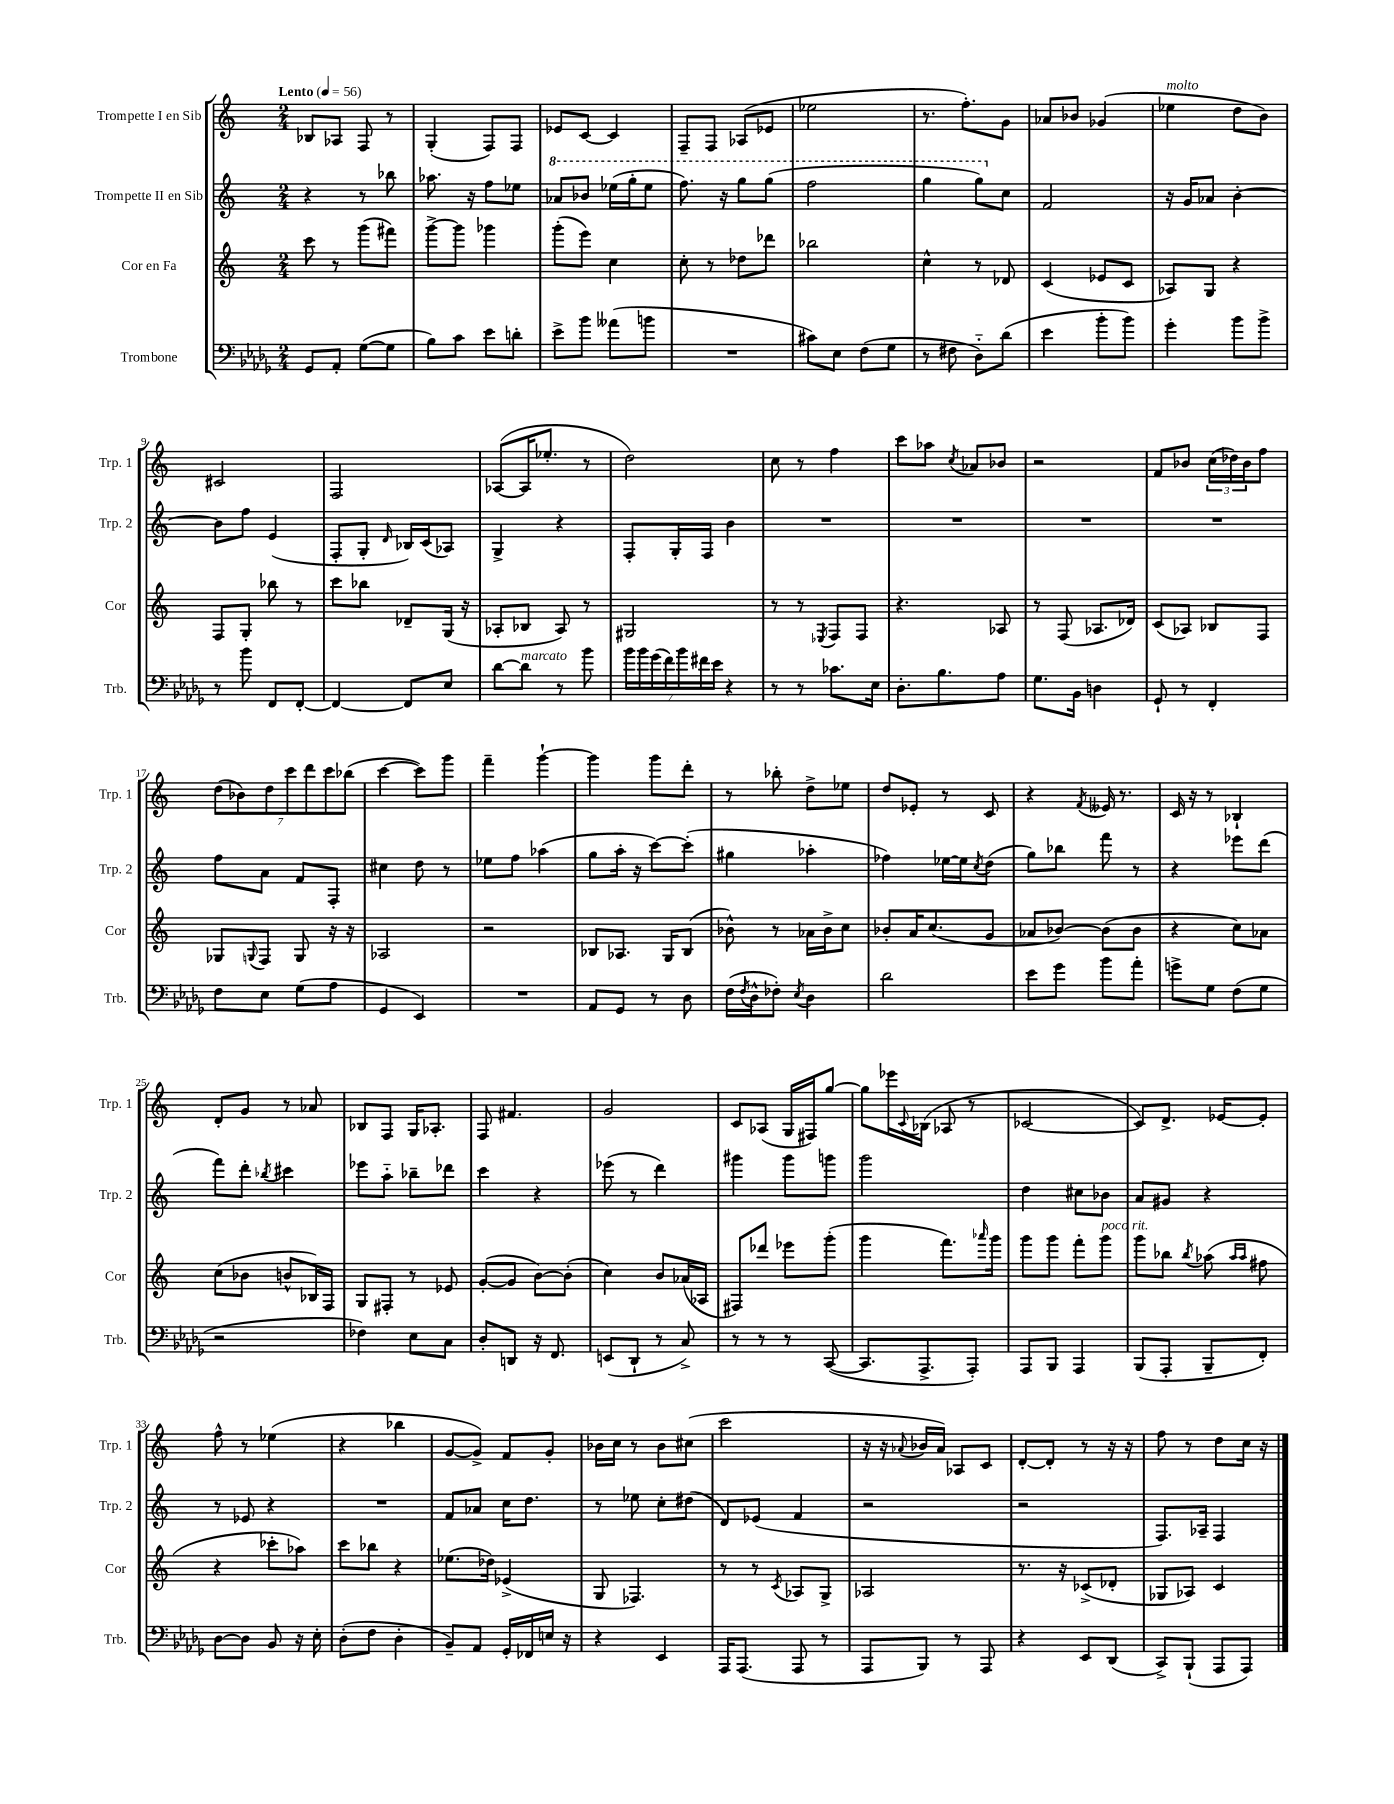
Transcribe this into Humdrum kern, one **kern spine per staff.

**kern	**kern	**kern	**kern
*staff4	*staff3	*staff2	*staff1
*clefF4	*clefG2	*clefG2	*clefG2
*k[b-e-a-d-g-]	*k[]	*k[]	*k[]
*M2/4	*M2/4	*M2/4	*M2/4
*MM56	*MM56	*MM56	*MM56
8GG-	8ccc	4r	8B-
8AA-'	8r	.	8A-
([8G-	(8ggg	8r	8F
8G-]	8fff#)	8bb-	8r
=	=	=	=
8B-)	[8ggg^	8.aa-	(4G'
8c	8ggg]	.	.
.	.	16r	.
8e-	4ggg-	8ff	8F)
8d'	.	8ee-	8F
=	=	=	=
8e-^	(8ggg'	8aa-	8e-
8b-	8eee)	8bb-	[8c
(8a--	4cc	(16eee-	4c]
.	.	16ggg'	.
8b	.	8eee-	.
=	=	=	=
2r	8cc'	8.fff)	8F~
.	8r	.	8F
.	.	16r	.
.	8dd-	8ggg	(8A-
.	8ddd-	(8ggg	8e-
=	=	=	=
8c#)	2bb-	2fff	2ee-
8E-	.	.	.
(8F	.	.	.
8G-	.	.	.
=	=	=	=
8r	4cc^^	4ggg	8.r
8F#	.	.	.
.	.	.	8.ff')
8D-'~)	8r	8ggg)	.
(8d-	8d-	8cc	8g
=	=	=	=
4e-	(4c	2f	8a-
.	.	.	8b-
8b-'	8e-	.	(4g-
8b-)	8c	.	.
=	=	=	=
4g-'	8A-)	16r	4ee-
.	.	16g	.
.	8G	8a-	.
8b-	4r	[4b'	8dd
8b-^	.	.	8b)
=	=	=	=
8r	8F	8b]	2c#
8b-	8G'	8ff	.
8FF	8bb-	(4e	.
[8FF'	8r	.	.
=	=	=	=
4FF_	8ccc	8F'	2F
.	8bb-	8G'	.
.	.	16qqd	.
8FF]	8d-~	16B-)	.
.	.	(16c	.
8E-	(16G	8A-)	.
.	16r	.	.
=	=	=	=
[8d-	8A-'	4G^	([8A-
8d-]	8B-	.	16A-]
.	.	.	8.ee-'
8r	8A-)	4r	.
8b-	8r	.	8r
=	=	=	=
28b-	2G#	8F'	2dd)
28b-	.	.	.
(28g-	.	.	.
28f)	.	.	.
.	.	16G'	.
28b-	.	.	.
28f#	.	.	.
.	.	16F	.
28e-	.	.	.
4r	.	4b	.
=	=	=	=
8r	8r	2r	8cc
8r	8r	.	8r
.	8qE-	.	.
8.c-	8F	.	4ff
.	8F	.	.
16E-	.	.	.
=	=	=	=
8.D-'	4.r	2r	8ccc
.	.	.	8aa-
8.B-	.	.	.
.	.	.	8qcc
.	.	.	8a-
8A-	8A-	.	8b-
=	=	=	=
8.G-	8r	2r	2r
.	(8F	.	.
16BB-	.	.	.
4D	8.A-	.	.
.	16d-)	.	.
=	=	=	=
8GG-`	(8c	2r	8f
8r	8A-)	.	8b-
4FF'	8B-	.	(24cc
.	.	.	24dd-)
.	.	.	24b-
.	8F	.	8ff
=	=	=	=
8F	8G-	8ff	(14dd
.	.	.	14b-)
.	8qqG	.	.
8E-	8F	8a	.
.	.	.	14dd
.	.	.	14ccc
(8G-	8G	8f	.
.	.	.	14ddd
.	.	.	14ccc
8A-	16r	8F'	.
.	.	.	(14bb-
.	16r	.	.
=	=	=	=
4GG-	2A-	4cc#	[4ccc
4EE-)	.	8dd	8ccc])
.	.	8r	8ggg
=	=	=	=
2r	2r	8ee-	4fff~
.	.	8ff	.
.	.	(4aa-	[4ggg`
=	=	=	=
8AA-	8B-	8gg	4ggg]
8GG-	8.A-	16aa'	.
.	.	16r	.
8r	.	[8ccc)	8ggg
.	16G	.	.
8D-	(8B-	(8ccc']	8ddd'
=	=	=	=
(16F	8b-^^)	4gg#	8r
8qF	.	.	.
16D-^^	.	.	.
8F-')	8r	.	8bb-'
8qE-	.	.	.
4D-	16a-	4aa-'	8dd^
.	16b-^	.	.
.	8cc	.	8ee-
=	=	=	=
2d-	8b-'	4ff-)	8dd
.	16a	.	8e-'
.	(8.cc	.	.
.	.	[16ee-	8r
.	.	16ee-]	.
.	.	8qcc	.
.	8g	(8dd	8c
=	=	=	=
8e-	8a-	8gg)	4r
8g-	[8b-)	8bb-	.
.	.	.	8qf
8b-	(8b-]	8fff	16e--
.	.	.	8.r
8a-'	8b-	8r	.
=	=	=	=
8g^	4r	4r	16c
.	.	.	16r
8G-	.	.	8r
(8F	8cc)	8eee-	4B-`
8G-	8a-	(8ddd	.
=	=	=	=
2r	(8cc	8fff)	8d'
.	8b-	8ddd'	8g
.	.	8qbb-	.
.	8b^^	4ccc#	8r
.	16B-)	.	8a-
.	16F	.	.
=	=	=	=
4F-)	8G	8eee-	8B-
.	8F#'	8aa'~	8F
8E-	8r	8bb-~	16G
.	.	.	8.A-'
8C	8e-	8ddd-	.
=	=	=	=
8D-'	([8g'	4ccc	8F
8DD	8g]	.	4.f#
16r	[8b)	4r	.
8.FF	.	.	.
.	(8b']	.	.
=	=	=	=
(8EE	4cc)	(8eee-	2g
8DD-`	.	8r	.
8r	8b	4ddd)	.
8C^)	(16a-	.	.
.	16A-	.	.
=	=	=	=
8r	8F#)	4ggg#	8c
8r	8ddd-	.	(8A-
8r	8eee-	8ggg#	16G
.	.	.	16F#)
([8CC	(8ggg'	8ggg	[8gg
=	=	=	=
8.CC]	4ggg	2ggg	8gg]
.	.	.	16eee-
.	.	.	8qqc
8.AAA-^	.	.	(16B-
.	8.fff)	.	8A-
8AAA-')	.	.	8r
.	16qqaaa-	.	.
.	16ggg	.	.
=	=	=	=
8AAA-	8ggg	4dd	[2c-
8BBB-	8ggg	.	.
4AAA-	8fff'	8cc#	.
.	8ggg	8b-	.
=	=	=	=
(8BBB-	8ggg	8a	8c-])
8AAA-'	8bb-	8g#	8.d^
.	8qbb-	.	.
8BBB-~	(8aa-	4r	.
.	.	.	[16e-
.	16qqaa-	.	.
.	16qqaa-	.	.
8FF')	8ff#	.	8e-']
=	=	=	=
[8D-	4r	8r	8ff^^
8D-]	.	8e-	8r
8BB-	8ccc-'	4r	(4ee-
16r	8aa-)	.	.
16E-'	.	.	.
=	=	=	=
(8D-'	8ccc	2r	4r
8F	8bb-	.	.
4D-'	4r	.	4bb-
=	=	=	=
8BB-~)	(8.ee-	8f	[8g
8AA-	.	8a-	8g^])
.	16dd-)	.	.
16GG-'	(4e-^	16cc	8f
16FF-	.	8.dd	.
16E	.	.	8g'
16r	.	.	.
=	=	=	=
4r	8G	8r	16b-
.	.	.	16cc
.	4.F-)	8ee-	8r
4EE-	.	8cc'	8b-
.	.	(8dd#	(8cc#
=	=	=	=
16AAA-	8r	8d)	2ccc
(8.AAA-	.	.	.
.	8r	(8e-	.
.	8qc	.	.
8AAA-	8A-	4f	.
8r	8G^	.	.
=	=	=	=
8AAA-	2A-	2r	16r
.	.	.	16r
.	.	.	8qqa-
8BBB-)	.	.	16b-
.	.	.	16a-)
8r	.	.	8A-
8AAA-	.	.	8c
=	=	=	=
4r	8.r	2r	[8d'
.	.	.	8d']
.	16r	.	.
8EE-	(8c-^	.	8r
(8DD-	8d-'	.	16r
.	.	.	16r
=	=	=	=
8CC^)	8G-	8.F)	8ff
(8BBB-`	8A-)	.	8r
.	.	16A-~	.
8AAA-	4c	4F	8dd
8AAA-)	.	.	16cc
.	.	.	16r
==	==	==	==
*-	*-	*-	*-
